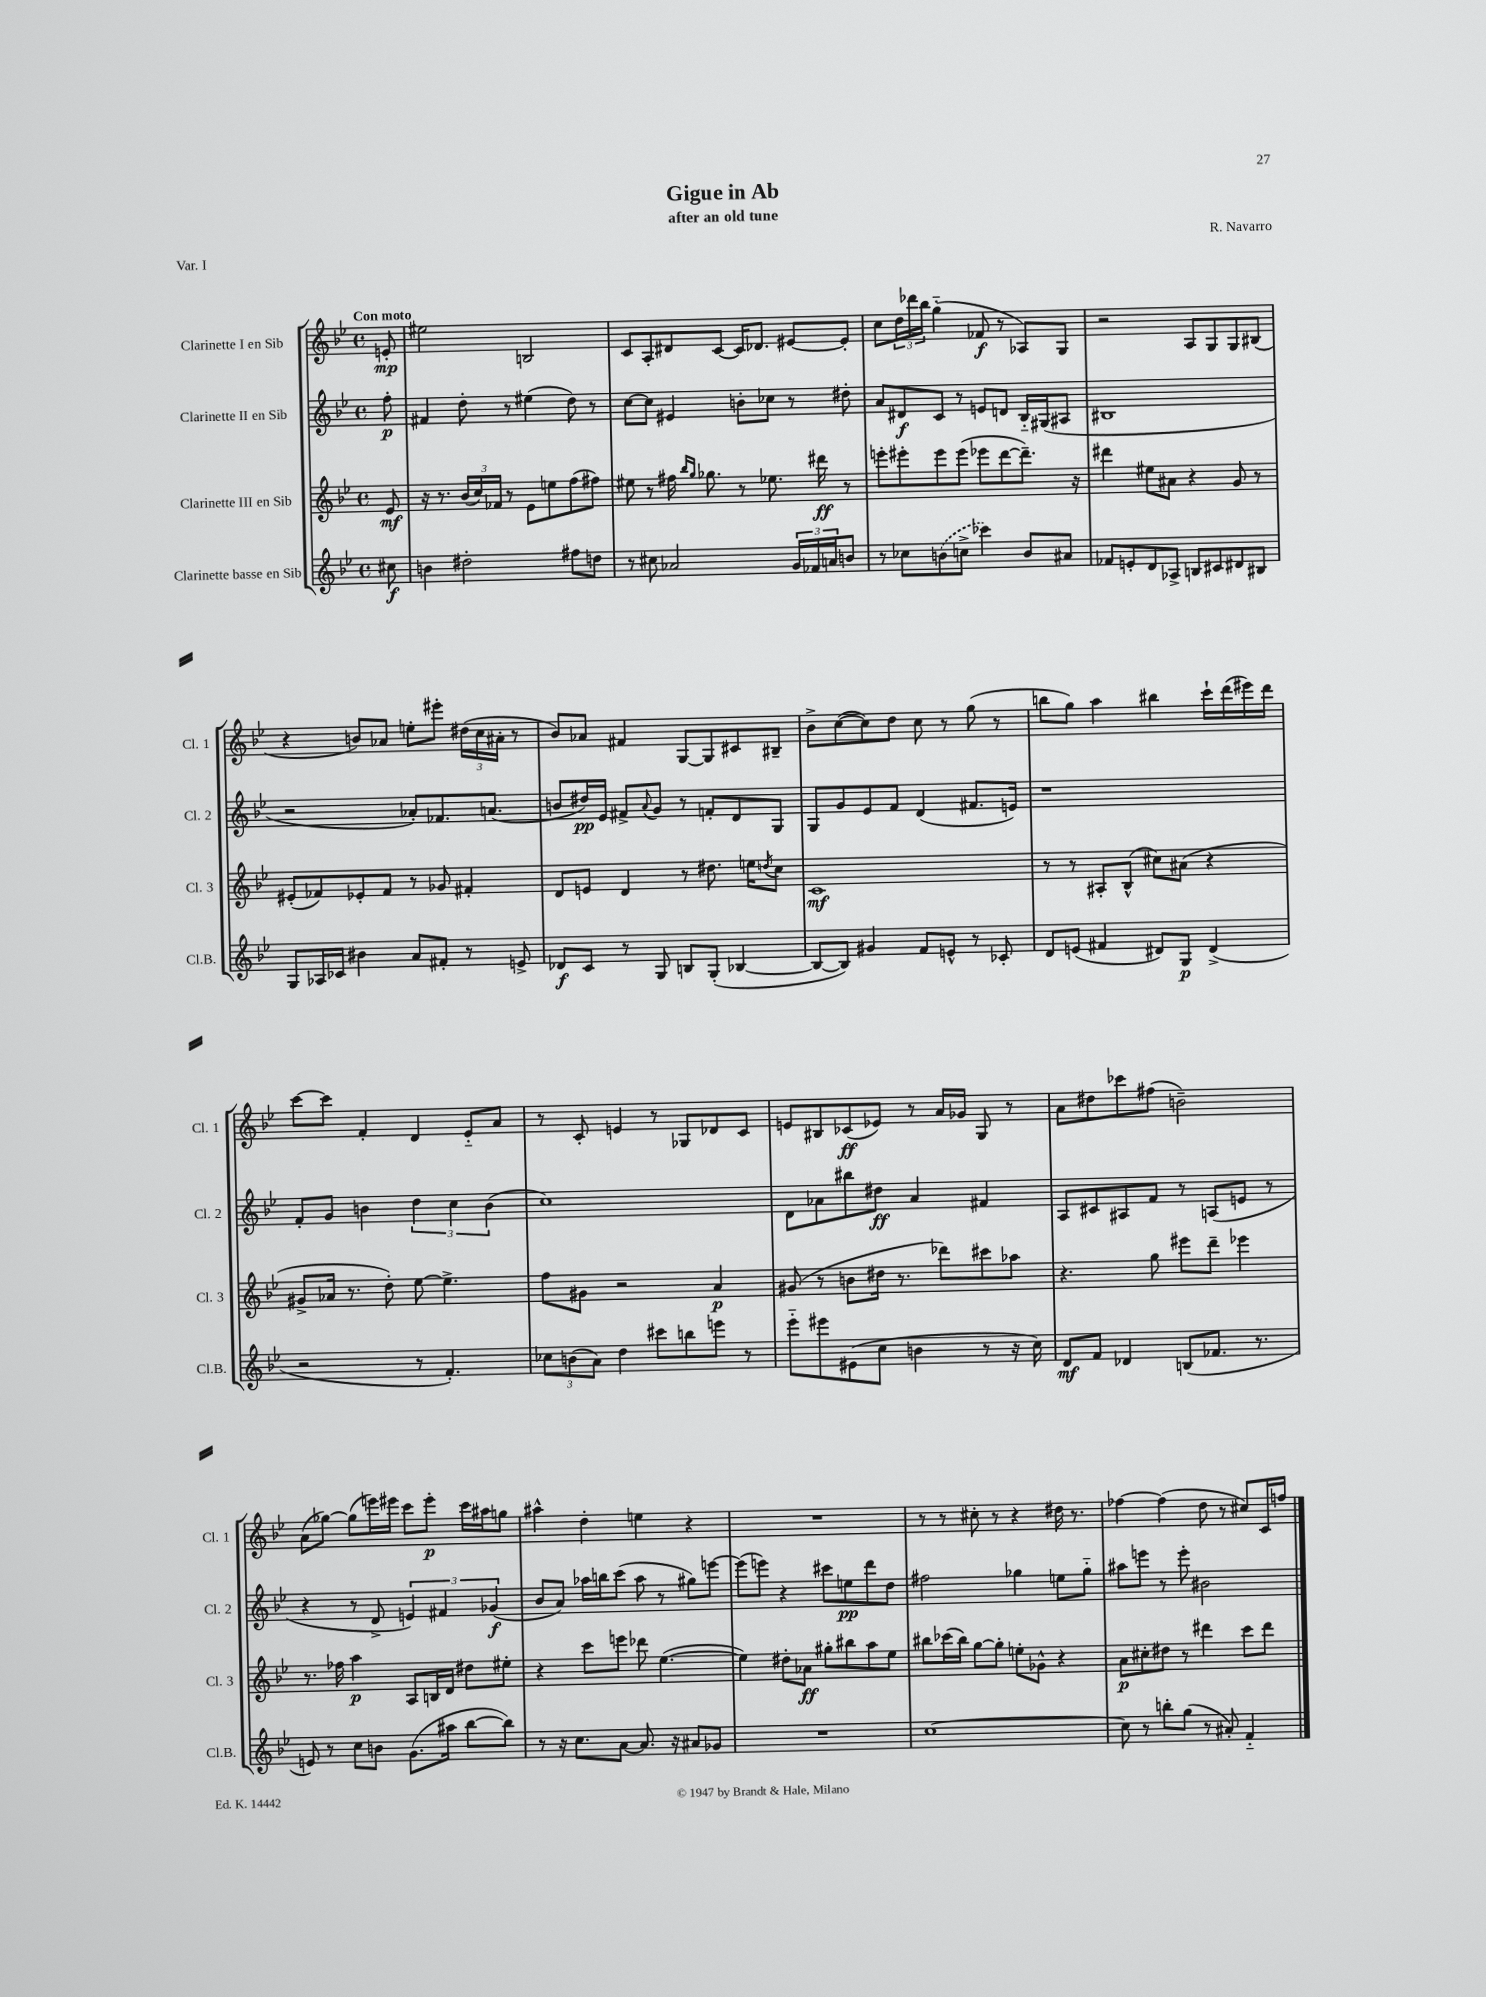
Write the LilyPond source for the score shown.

\header { title = "Gigue in Ab" composer = "R. Navarro" subtitle = "after an old tune" piece = "Var. I" }
<<
\new StaffGroup <<
\new Staff = "s0" \with { instrumentName = "Clarinette I en Sib" shortInstrumentName = "Cl. 1" } {
    \clef treble \key bes \major \defaultTimeSignature \time 4/4 \partial 8 \tempo "Con moto"
    e'8-.\mp |
    eis''2 b2 |
    c'8 a8-. dis'8 c'8~ c'16 des'8. eis'8~ eis'8-. |
    c''8 \tuplet 3/2 { d''16 des'''16 bes''16 } g''4-_( fes'8\f r8 aes8) g8 |
    r2 a8 g8 g8 bis8( |
    r4 b'8) aes'8 e''8-. eis'''8-. \tuplet 3/2 { dis''16( c''16 ais'16-. } r8 |
    bes'8) aes'8 fis'4 g8~ g8 cis'8 bis8-- |
    bes'8-> c''8~( c''8) d''8 c''8 r8 g''8( r8 |
    b''8 g''8) a''4 bis''4 c'''16-! d'''16( eis'''16) d'''16 |
    c'''8~ c'''8 f'4-. d'4 ees'8-_ a'8 |
    r8 c'8-. e'4 r8 ges8 des'8 c'8 |
    e'8 bis8 ces'8\ff( ees'8) r8 a'16 ges'16 g8 r8 |
    a'8 dis''8 ces'''8 fis''8( b'2--) |
    a'8( ges''8~) ges''8( e'''16) eis'''16 c'''8 eis'''8-.\p c'''16 ais''16 g''8 |
    ais''4-^ d''4-. e''4 r4 |
    R1 |
    r8 r8 cis''8-. r8 r4 dis''16 r8. |
    fes''4~ fes''4( d''8 r8 cis''8) c'16 f''16 \bar "|." |
}
\new Staff = "s1" \with { instrumentName = "Clarinette II en Sib" shortInstrumentName = "Cl. 2" } {
    \clef treble \key bes \major \defaultTimeSignature \time 4/4 \partial 8
    f''8-.\p |
    fis'4 d''8-. r8 eis''4( d''8) r8 |
    c''8~ c''8 eis'4 b'8-. ces''8 r8 dis''8-. |
    a'8 dis'8\f c'8 r8 e'8 d'8 bes16-_ gis16( ais8 |
    bis1 |
    r2 aes'8-.) fes'8. a'8.( |
    b'8 dis''16\pp) ees'16 fis'8-> \appoggiatura { a'8 } g'8 r8 f'8-. d'8 g8 |
    g8 g'8 ees'8 f'8 d'4( fis'8. e'16) |
    r1 |
    f'8-. g'8 b'4 \tuplet 3/2 { d''4 c''4 b'4( } |
    c''1) |
    d'8 aes'8 bis''8 dis''8\ff aes'4 fis'4 |
    a8 cis'8 ais8 f'8 r8 a8( e'8 r8 |
    r4 r8 d'8-> \tuplet 3/2 { e'4) fis'4 ges'4\f( } |
    bes'8 a'8) aes''16 b''16 c'''8( aes''8 r8 gis''8) e'''8~ |
    e'''8( e'''8) r4 cis'''8 e''8\pp d'''8 d''8 |
    fis''2 ges''4 e''8 ges''8-_ |
    ais''8 e'''8 r8 e'''8-. bis'2 \bar "|." |
}
\new Staff = "s2" \with { instrumentName = "Clarinette III en Sib" shortInstrumentName = "Cl. 3" } {
    \clef treble \key bes \major \defaultTimeSignature \time 4/4 \partial 8
    ees'8\mf |
    r16 r8. \tuplet 3/2 { bes'16( c''16) fes'16 } r8 ees'8 e''8 f''8( fis''8) |
    eis''8 r8 fis''16 \grace { bes''16 g''16 } ges''8. r8 ees''8. dis'''16\ff r8 |
    e'''8-. eis'''8-. eis'''8 eis'''8( ees'''8 d'''8~ d'''8.--) r16 |
    dis'''4 eis''8 ais'8 r4 g'8 r8 |
    eis'8-.( fes'8) ees'8-. fes'8 r8 ges'8 fis'4-. |
    d'8 e'8 d'4 r8 dis''8. e''16 \acciaccatura { d''8 } c''8 |
    c'1\mf |
    r8 r8 ais8-. bes8-^( cis''8) ais'8( r4 |
    gis'8-> aes'16 r8. d''8-.) ees''8~ ees''4.-> |
    f''8 gis'8 r2 a'4\p |
    gis'8( r8 b'8 dis''16 r8. des'''8) cis'''8 aes''8 |
    r4. g''8 eis'''8 d'''8-- ees'''4 |
    r8. fes''16 a''4\p a8 b16 d'16 dis''8 eis''8-. |
    r4 c'''8 e'''8 des'''8 ees''4.~( |
    ees''4) dis''8-. aes'8\ff gis''8-. bis''8 a''8 ees''8 |
    bis''8 ces'''16( bis''16) g''8~ g''8-. e''8-. ges'8-^ r4 |
    a'8\p cis''8-. dis''8 r8 dis'''4 c'''8 dis'''8 \bar "|." |
}
\new Staff = "s3" \with { instrumentName = "Clarinette basse en Sib" shortInstrumentName = "Cl.B." } {
    \clef treble \key bes \major \defaultTimeSignature \time 4/4 \partial 8
    cis''8\f |
    b'4 dis''2-. fis''8 d''8 |
    r8 cis''8 aes'2 \tuplet 3/2 { g'16 fes'16 a'16 } b'8 |
    r8 ces''8 \once \slurDashed b'8( c''8-> ces'''4) b'8 ais'8 |
    fes'8 e'8-. d'8 aes8-> b8 cis'8 dis'8 bis8 |
    g8 aes16 ces'16 bis'4 a'8 fis'8-. r8 e'8-> |
    des'8\f c'8 r8 g8 b8 g8-.( bes4~ |
    bes8~ bes8) gis'4 f'8 e'8-^ r8 ces'8-. |
    d'8 e'8( fis'4 dis'8) g8\p dis'4->( |
    r2 r8 f'4.-.) |
    \tuplet 3/2 { ces''8 b'8( a'8) } d''4 cis'''8 b''8 e'''8 r8 |
    ees'''8-_ eis'''8 eis'8( c''8 b'4 r8 r16 c''16) |
    d'8\mf f'8 des'4 b8( fes'8. r8. |
    e'8) r8 c''8 b'8 g'8.( ais''16 bes''8~ bes''8) |
    r8 r16 c''8. a'8~ a'8. r16 ais'8 ges'8 |
    R1 |
    c''1~ |
    c''8 r8 b''8-. g''8( r8 ais'8-.) f'4-_ \bar "|." |
}
>>
>>
\layout { \context { \Score \remove "Bar_number_engraver" } }
